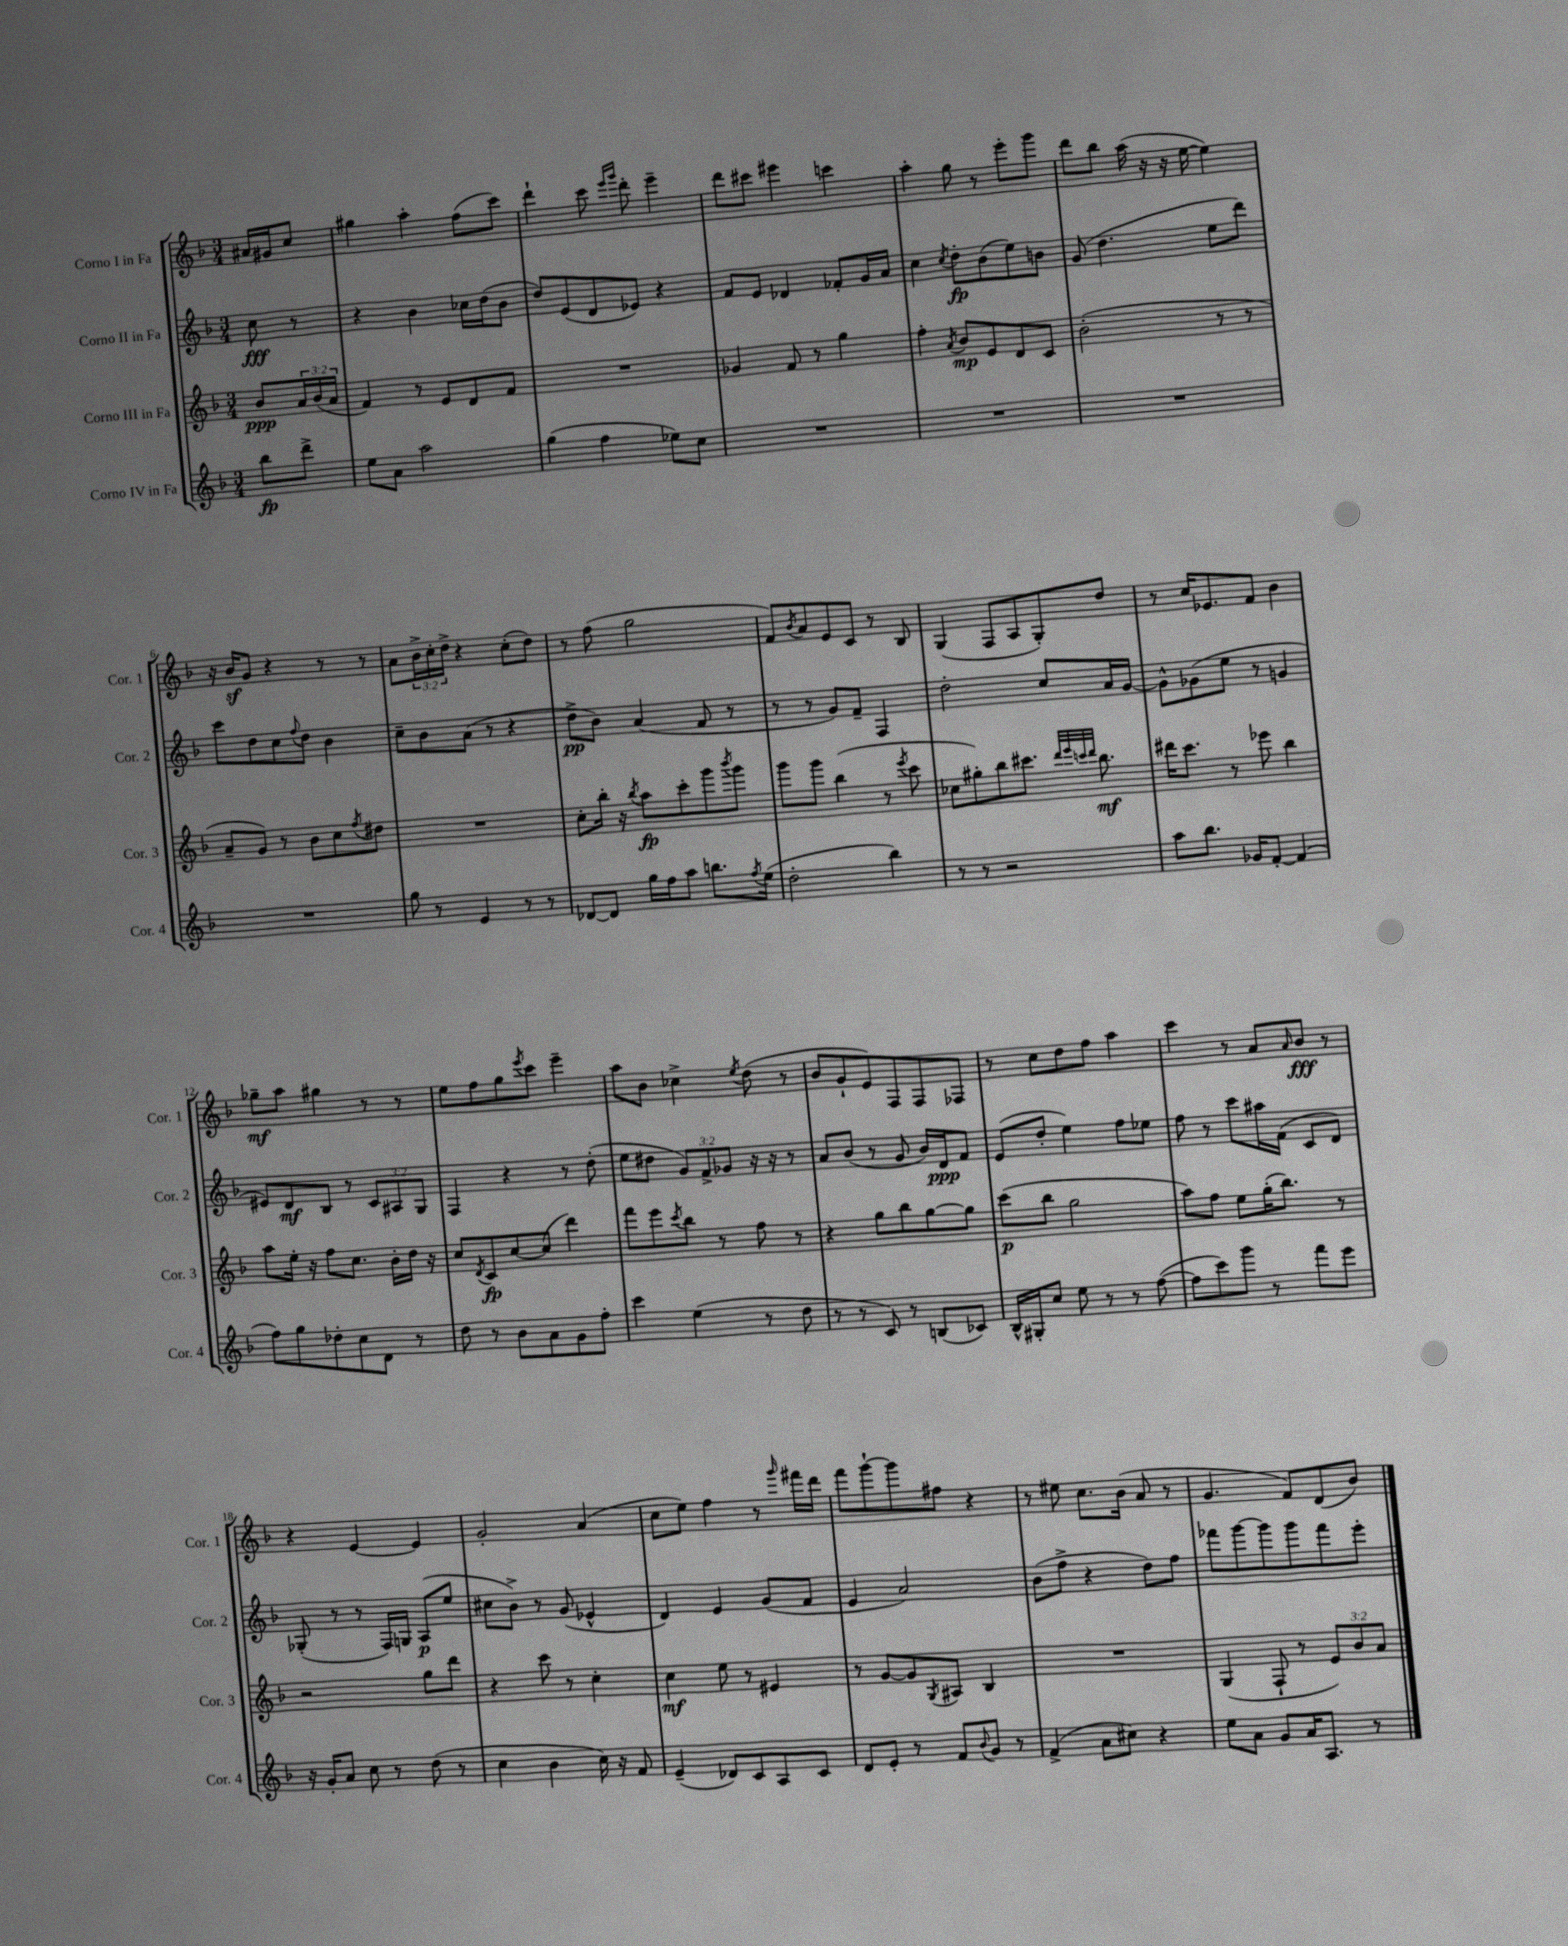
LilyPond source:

<<
\new StaffGroup <<
\new Staff = "s0" \with { instrumentName = "Corno I in Fa" shortInstrumentName = "Cor. 1" } {
    \clef treble \key f \major \numericTimeSignature \time 3/4 \override Staff.TupletNumber.text = #tuplet-number::calc-fraction-text \partial 4
    ais'16 gis'16 c''8 |
    gis''4 a''4-. f''8( c'''8) |
    d'''4-! c'''8 \grace { e'''16 g'''16 } d'''8-. e'''4-- |
    d'''8 cis'''8 eis'''4 c'''4 |
    a''4-. g''8 r8 e'''8-. g'''8 |
    d'''8 bes''8 a''16( r16 r16 e''16~ e''4) |
    r16 bes'16\sf g'8 r4 r8 r8 |
    a'8 \tuplet 3/2 { bes'16-> c''16-. d''16-> } r4 c''8-.( d''8) |
    r8 f''8( g''2 |
    f'8) \acciaccatura { bes'8 } a'8 e'8 c'8 r8 bes8 |
    g4( f8 a8 g8-.) d''8 |
    r8 c''16 ees'8. f'8 bes'4 |
    ges''8--\mf a''8 gis''4 r8 r8 |
    e''8 f''8 g''8 \acciaccatura { e'''8 } c'''8 e'''4-- |
    a''8 bes'8 ces''4-> \acciaccatura { e''8 } d''8( r8 |
    bes'8 g'8-! e'8) f8 f8 fes8 |
    r8 c''8 d''8 f''8 a''4 |
    c'''4 r8 a'8 \grace { a'16 } bes'8\fff r8 |
    r4 e'4~ e'4 |
    g'2-. a'4( |
    c''8 e''8) f''4 r8 \grace { g'''16 } fis'''16 d'''16 |
    f'''8 g'''8~-! g'''8 fis''8 r4 |
    r8 eis''8 c''8. bes'16( a'8 r8 |
    g'4. f'8) d'8( bes'8) \bar "|." |
}
\new Staff = "s1" \with { instrumentName = "Corno II in Fa" shortInstrumentName = "Cor. 2" } {
    \clef treble \key f \major \numericTimeSignature \time 3/4 \override Staff.TupletNumber.text = #tuplet-number::calc-fraction-text \partial 4
    c''8\fff r8 |
    r4 bes'4 ces''16 d''16( bes'8 |
    d''8) e'8( d'8 ees'8) r4 |
    f'8 e'8 des'4 fes'8-. g'16 a'16 |
    c''4 \acciaccatura { c''8 } d''8-.\fp bes'8( e''8) b'8 |
    g'8( d''4. e''8 d'''8) |
    c'''8 d''8 c''8 \appoggiatura { f''8 } d''8 bes'4 |
    c''8-- bes'8 a'8( r8 r4 |
    d''8->\pp bes'8) a'4( f'8 r8 |
    r8 r8 g'8) f'8-- f4 |
    d''2-. c''8 a'16 g'16~ |
    g'8-^ ges'8( e''8 r8 g'4 |
    eis'8) d'8\mf bes8 r8 \tuplet 3/2 { c'8 ais8 g8 } |
    f4 r4 r8 d''8-.( |
    e''8 dis''8 \tuplet 3/2 { g'8) f'8-> ges'8 } r16 r16 r8 |
    a'8 bes'8( r8 g'8 bes'16) d'16\ppp f'8 |
    e'8( d''8-. e''4) f''8 ees''8 |
    f''8 r8 c'''8 ais''16 f'16( c'8 d'8) |
    ges8-.( r8 r8 f16) g16 a8\p( e''8 |
    cis''8 bes'8->) r8 g'8( ees'4-^ |
    d'4) e'4 g'8( f'8 |
    e'4 a'2) |
    bes'8( f''8-> r4 d''8) f''8 |
    fes'''8 g'''8~ g'''8 g'''8 fes'''8 e'''8-. \bar "|." |
}
\new Staff = "s2" \with { instrumentName = "Corno III in Fa" shortInstrumentName = "Cor. 3" } {
    \clef treble \key f \major \numericTimeSignature \time 3/4 \override Staff.TupletNumber.text = #tuplet-number::calc-fraction-text \partial 4
    bes'8\ppp \tuplet 3/2 { a'16 bes'16( a'16 } |
    f'4) r8 e'8 d'8 f'8 |
    R2. |
    ges'4 f'8 r8 g''4 |
    f''4-. \acciaccatura { a'8 } bes'8\mp e'8 d'8 c'8 |
    bes'2-.( r8 r8 |
    a'8-- g'8) r8 bes'8 c''8 \acciaccatura { f''8 } dis''8 |
    R2. |
    c''8-. bes''16-. r16 \acciaccatura { bes''8 } a''8\fp c'''8-. g'''8 \acciaccatura { bes'''8 } g'''8 |
    g'''8 g'''8 bes''4( r8 \acciaccatura { e'''8 } c'''8 |
    ces''8 gis''8-.) bes''8 cis'''8. \grace { d'''32 e'''32 c'''32 d'''32 } bes''8.\mf |
    dis'''16 c'''8. r8 ees'''8 bes''4 |
    a''8 e''16-. r16 f''8 c''8. bes'16-. d''16 r16 |
    c''8 \acciaccatura { d'8 } c'8\fp c''8~ c''8( d'''4) |
    f'''8 e'''8 \acciaccatura { c'''8 } bes''8 r8 f''8 r8 |
    r4 g''8 bes''8 g''8~ g''8 |
    c'''8\p( bes''8 g''2 |
    a''8) f''8 e''8 g''16-.( bes''8.) r8 |
    r2 g''8 d'''8 |
    r4 c'''8 r8 c''4-. |
    c''4\mf e''8 r8 eis'4 |
    r8 g'8~ g'8 \acciaccatura { g8 } ais8 bes4 |
    R2. |
    g4( f8-! r8 \tuplet 3/2 { e'8) bes'8 a'8 } \bar "|." |
}
\new Staff = "s3" \with { instrumentName = "Corno IV in Fa" shortInstrumentName = "Cor. 4" } {
    \clef treble \key f \major \numericTimeSignature \time 3/4 \partial 4
    bes''8\fp d'''8-> |
    e''8 a'8 a''2 |
    g''4( f''4 ees''8) c''8 |
    R2. |
    R2. |
    R2. |
    R2. |
    g''8 r8 e'4 r8 r8 |
    des'8~ des'8 g''16 f''16 a''8 b''8. \acciaccatura { f''8 } e''16( |
    d''2-. bes''4) |
    r8 r8 r2 |
    a''8 bes''8. ges'16 f'8~-. f'4( |
    f''8) g''8 des''8-. c''8 d'8 r8 |
    d''8 r8 bes'8 a'8 g'8 f''8-. |
    c'''4 e''4( r8 d''8 |
    r8 r8 c'8) r8 b8( ces'8) |
    bes16-^ gis16-. c''8 e''8 r8 r8 f''8~( |
    f''8 c'''8) g'''8 r8 f'''8 e'''8 |
    r16 g'16-. a'8 c''8 r8 d''8( r8 |
    c''4 bes'4 c''16) r16 f'8 |
    e'4--( des'8) c'8 a8 c'8 |
    d'8 e'8-. r8 f'8 \appoggiatura { bes'8 } g'8 r8 |
    f'4->( a'8 cis''8) r4 |
    e''8 a'8 g'8 a'16 a8. r8 \bar "|." |
}
>>
>>
